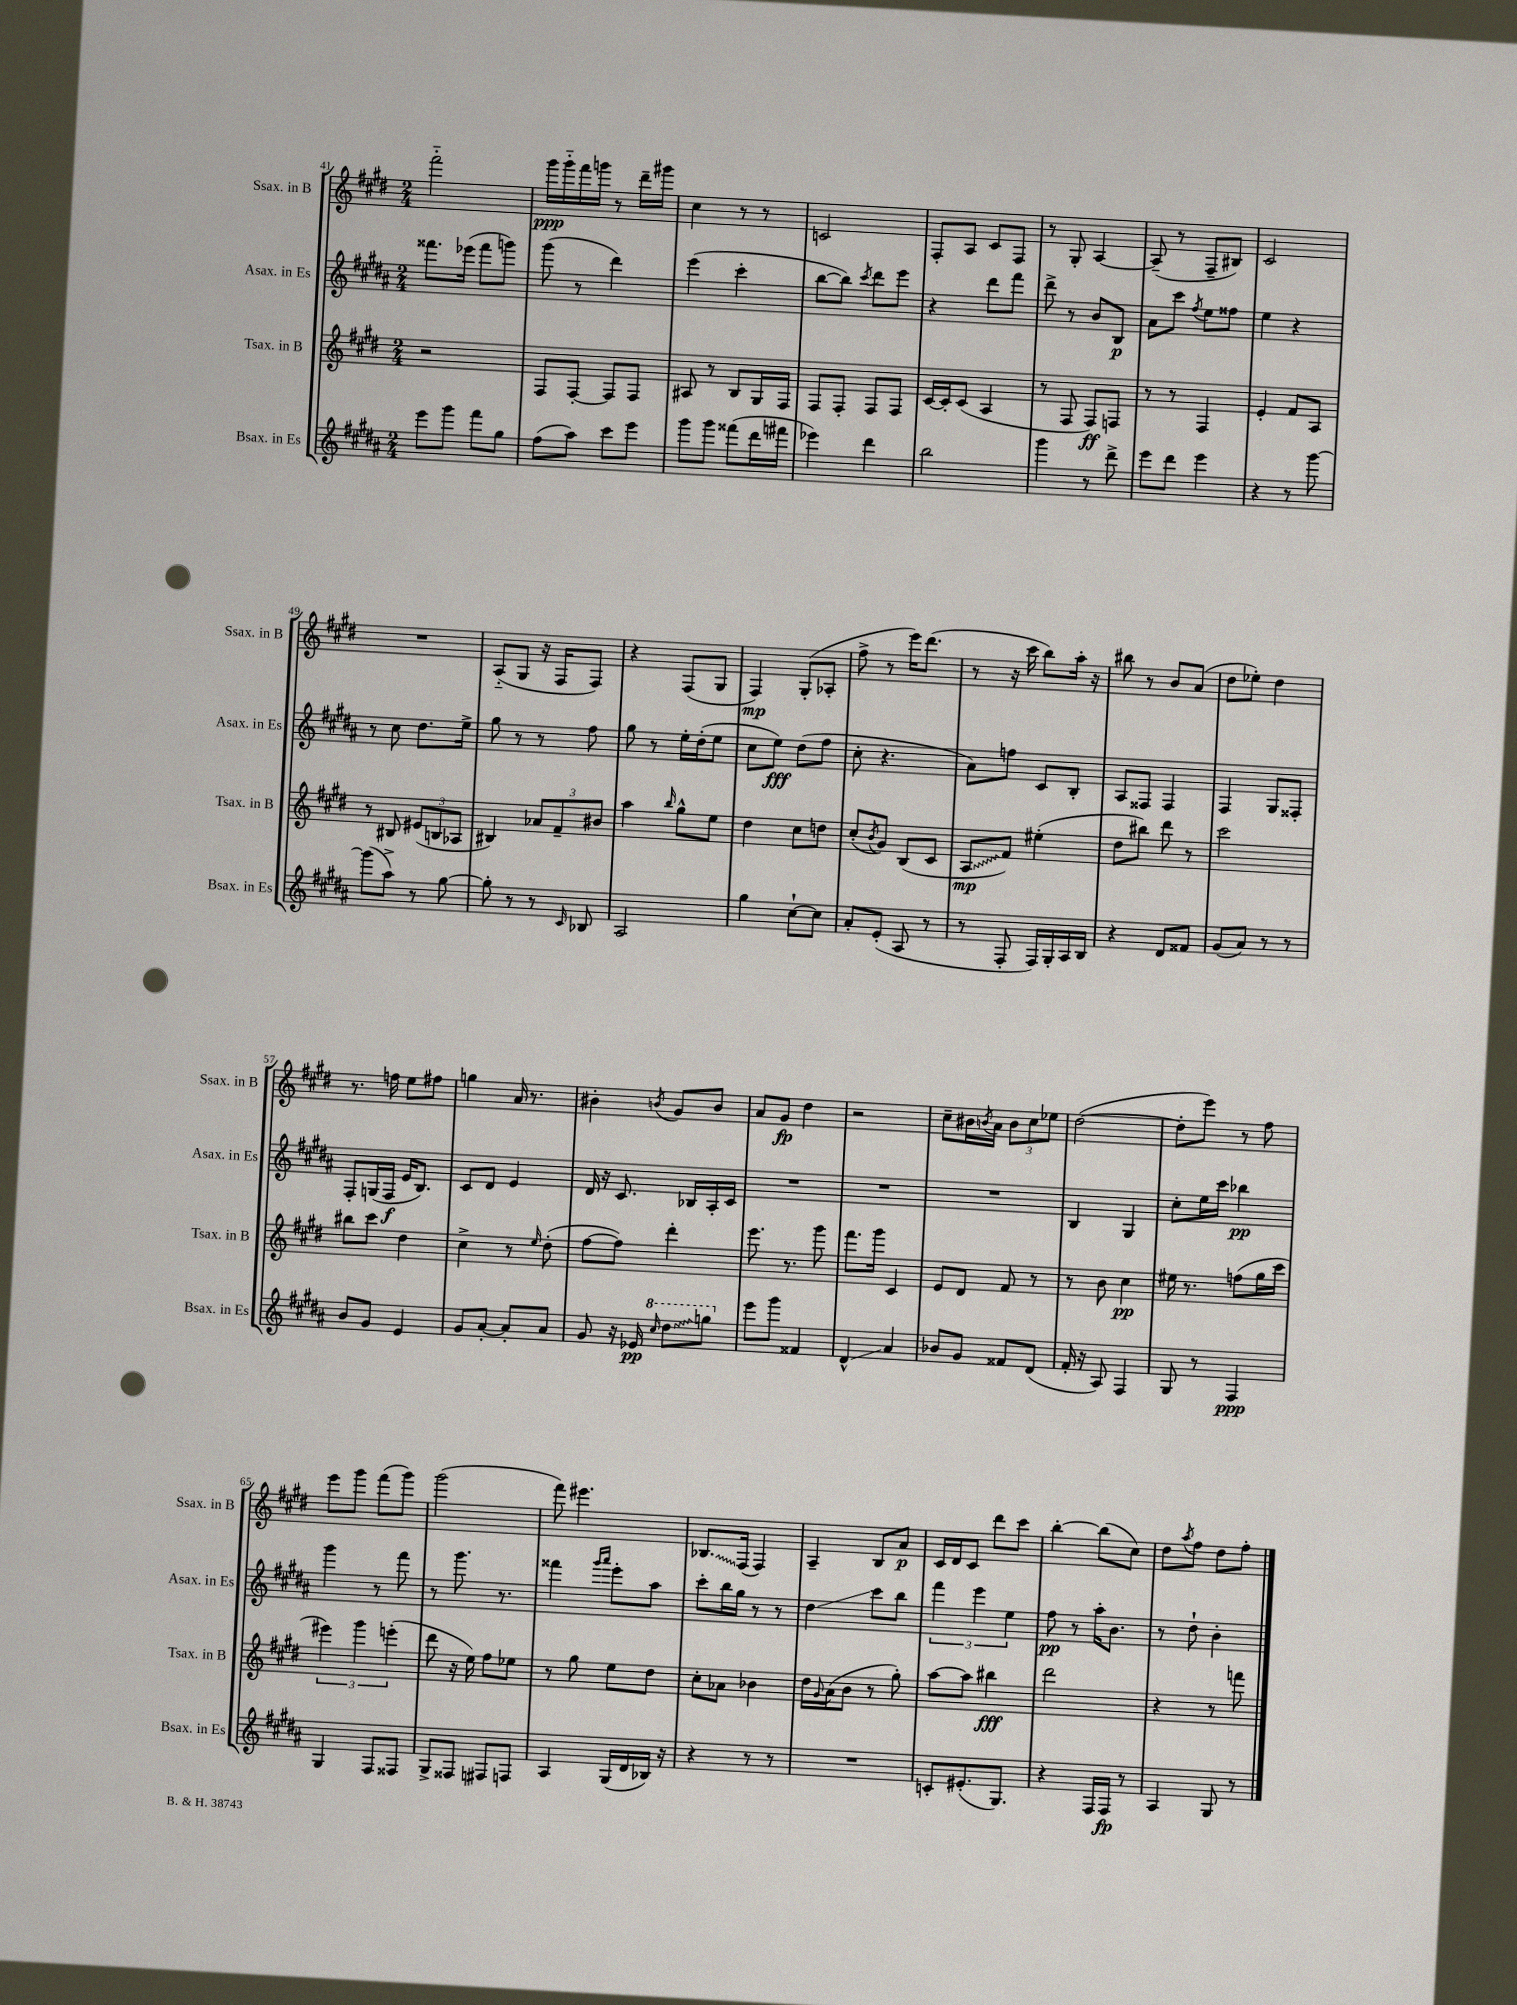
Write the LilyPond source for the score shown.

<<
\new StaffGroup <<
\new Staff = "s0" \with { instrumentName = "Ssax. in B" shortInstrumentName = "Ssax. in B" } {
    \clef treble \key e \major \numericTimeSignature \time 2/4
    fis'''2-_ |
    gis'''16\ppp gis'''16-_ fis'''16 g'''16 r8 dis'''16-- gis'''16 |
    cis''4 r8 r8 |
    c'2 |
    fis8-. a8 cis'8 fis8 |
    r8 gis8-. a4~ |
    a8--( r8 fis8-- bis8) |
    cis'2 |
    R2 |
    a8-_( gis8 r16 fis16 fis8) |
    r4 fis8( gis8 |
    fis4\mp) gis8-.( aes8-. |
    fis''8-> r8 e'''16) dis'''8.( |
    r8 r16 cis'''16 b''8) a''16-. r16 |
    bis''8 r8 b'8 a'8( |
    dis''8 ees''8-.) dis''4 |
    r8. f''16 e''8 fis''8 |
    g''4 a'16 r8. |
    bis'4-. \acciaccatura { b'8 } gis'8 b'8 |
    a'8 gis'8\fp dis''4 |
    r2 |
    cis''8-- bis'16 \acciaccatura { b'8 } a'16 \tuplet 3/2 { b'8 cis''8 ees''8 } |
    dis''2~( |
    dis''8-. e'''8) r8 fis''8 |
    e'''8 gis'''8 fis'''8( gis'''8) |
    gis'''2( |
    fis'''8) eis'''4. |
    \once \override Glissando.style = #'zigzag bes8.\glissando fis16( fis4) |
    a4-- b8 a'8\p |
    cis'16 dis'16 cis'8 dis'''8 cis'''8 |
    b''4~-. b''8( cis''8) |
    dis''8 \acciaccatura { a''8 } fis''8 dis''8 fis''8-. \bar "|." |
}
\new Staff = "s1" \with { instrumentName = "Asax. in Es" shortInstrumentName = "Asax. in Es" } {
    \clef treble \key b \major \numericTimeSignature \time 2/4
    fisis'''8. ees'''16( fisis'''8 g'''8) |
    gis'''8( r8 dis'''4) |
    e'''4( cis'''4-. |
    b''8~ b''8) \acciaccatura { cis'''8 } dis'''8 e'''8 |
    r4 dis'''8 fis'''8 |
    dis'''8-> r8 b'8 b8\p |
    ais'8 cis'''8 \acciaccatura { fis''8 } e''8 fisis''8 |
    e''4 r4 |
    r8 cis''8 dis''8. e''16-> |
    gis''8 r8 r8 fis''8 |
    gis''8 r8 e''16-. dis''16-.( e''8 |
    cis''8 e''8\fff) dis''8( fis''8 |
    cis''8-. r4. |
    ais'8) f''8 cis'8 b8-. |
    ais8 fisis8 fisis4 |
    fis4 gis8 fisis8-. |
    fis8-. g16( fis16\f e'16 b8.) |
    cis'8 dis'8 e'4 |
    dis'16 r16 cis'8. bes16 ais16-. cis'16 |
    R2 |
    R2 |
    R2 |
    b4 gis4 |
    cis''8-. e''16 cis'''16 bes''4\pp |
    gis'''4 r8 fis'''8 |
    r8 gis'''8. r8. |
    fisis'''4 \grace { gis'''16 ais'''16 } e'''8-. ais''8 |
    cis'''8-. b''16 gis''16 r8 r8 |
    dis''4\glissando cis'''8 b''8 |
    \tuplet 3/2 { fis'''4 e'''4 e''4 } |
    fis''8\pp r8 ais''16-. b'8. |
    r8 dis''8-! b'4-. \bar "|." |
}
\new Staff = "s2" \with { instrumentName = "Tsax. in B" shortInstrumentName = "Tsax. in B" } {
    \clef treble \key e \major \numericTimeSignature \time 2/4
    r2 |
    fis8 fis8~-. fis8 fis8 |
    ais8 r8 b8 gis16 fis16 |
    fis8 fis8-. fis8 fis8 |
    cis'16~ cis'16-. cis'8( a4 |
    r8 fis8 fis8\ff) f8 |
    r8 r8 fis4 |
    e'4-. fis'8 a8 |
    r8 bis8 \tuplet 3/2 { eis'8( b8 aes8 } |
    bis4) \tuplet 3/2 { aes'8 fis'8-- bis'8 } |
    a''4 \grace { b''16 } gis''8-^ e''8 |
    dis''4 cis''8 d''8 |
    cis''8-.( \acciaccatura { b'8 } gis'8) b8( cis'8 |
    \once \override Glissando.style = #'zigzag a8\glissando\mp fis'8) eis''4-.( |
    dis''8 bis''8) dis'''8 r8 |
    cis'''2 |
    bis''8 cis'''8 dis''4 |
    cis''4-> r8 \grace { e''16 } dis''8-.( |
    fis''8~ fis''8) dis'''4-. |
    e'''8. r8. gis'''8 |
    fis'''8. gis'''16 cis'4 |
    e'8 dis'8 fis'8 r8 |
    r8 b'8 cis''4\pp |
    eis''16 r8. f''8( gis''16 cis'''16 |
    \tuplet 3/2 { eis'''4) gis'''4 e'''4-.( } |
    dis'''8 r16 e''16) fis''8 ees''8 |
    r8 gis''8 e''8 dis''8 |
    cis''8-. aes'8 bes'4 |
    dis''16 \appoggiatura { gis'8 } a'16( b'8 r8 gis''8-.) |
    a''8~ a''8 bis''4\fff |
    dis'''2 |
    r4 r8 f'''8 \bar "|." |
}
\new Staff = "s3" \with { instrumentName = "Bsax. in Es" shortInstrumentName = "Bsax. in Es" } {
    \clef treble \key b \major \numericTimeSignature \time 2/4
    e'''8 gis'''8 fis'''8 gis''8 |
    fis''8( ais''8) cis'''8 e'''8 |
    gis'''8 gis'''8 fisis'''8( dis'''16 fis'''16 |
    ees'''4) dis'''4 |
    b''2 |
    gis'''4 r8 dis'''8-> |
    e'''8 dis'''8 e'''4 |
    r4 r8 gis'''8~ |
    gis'''8( ais''8->) r8 gis''8~ |
    gis''8-. r8 r8 \grace { cis'16 } bes8 |
    ais2 |
    gis''4 cis''8~-! cis''8 |
    ais'8-. e'8-.( ais8 r8 |
    r8 fis8-. fis16) gis16-. ais16 b16 |
    r4 dis'8 fisis'8 |
    gis'8( ais'8) r8 r8 |
    b'8 gis'8 e'4 |
    gis'8 ais'8~-. ais'8-. ais'8 |
    gis'8 r16 ees'16\pp \ottava #1 \grace { cis'''16 } \once \override Glissando.style = #'zigzag dis'''8\glissando g'''8 \ottava #0 |
    e'''8 gis'''8 fisis'4 |
    dis'4-^\glissando ais'4 |
    bes'8 gis'8 fisis'8 dis'8( |
    fis'16-. r16 ais8) fis4 |
    gis8 r8 fis4\ppp |
    gis4 fis8 fisis8 |
    gis8-> fisis8 fis8 f8 |
    ais4 gis16( dis'16 bes16) r16 |
    r4 r8 r8 |
    R2 |
    c'8-. eis'8.-.( gis8.) |
    r4 fis16 fis16\fp r8 |
    ais4 gis8 r8 \bar "|." |
}
>>
>>
\layout { \context { \Score currentBarNumber = #41 } }
